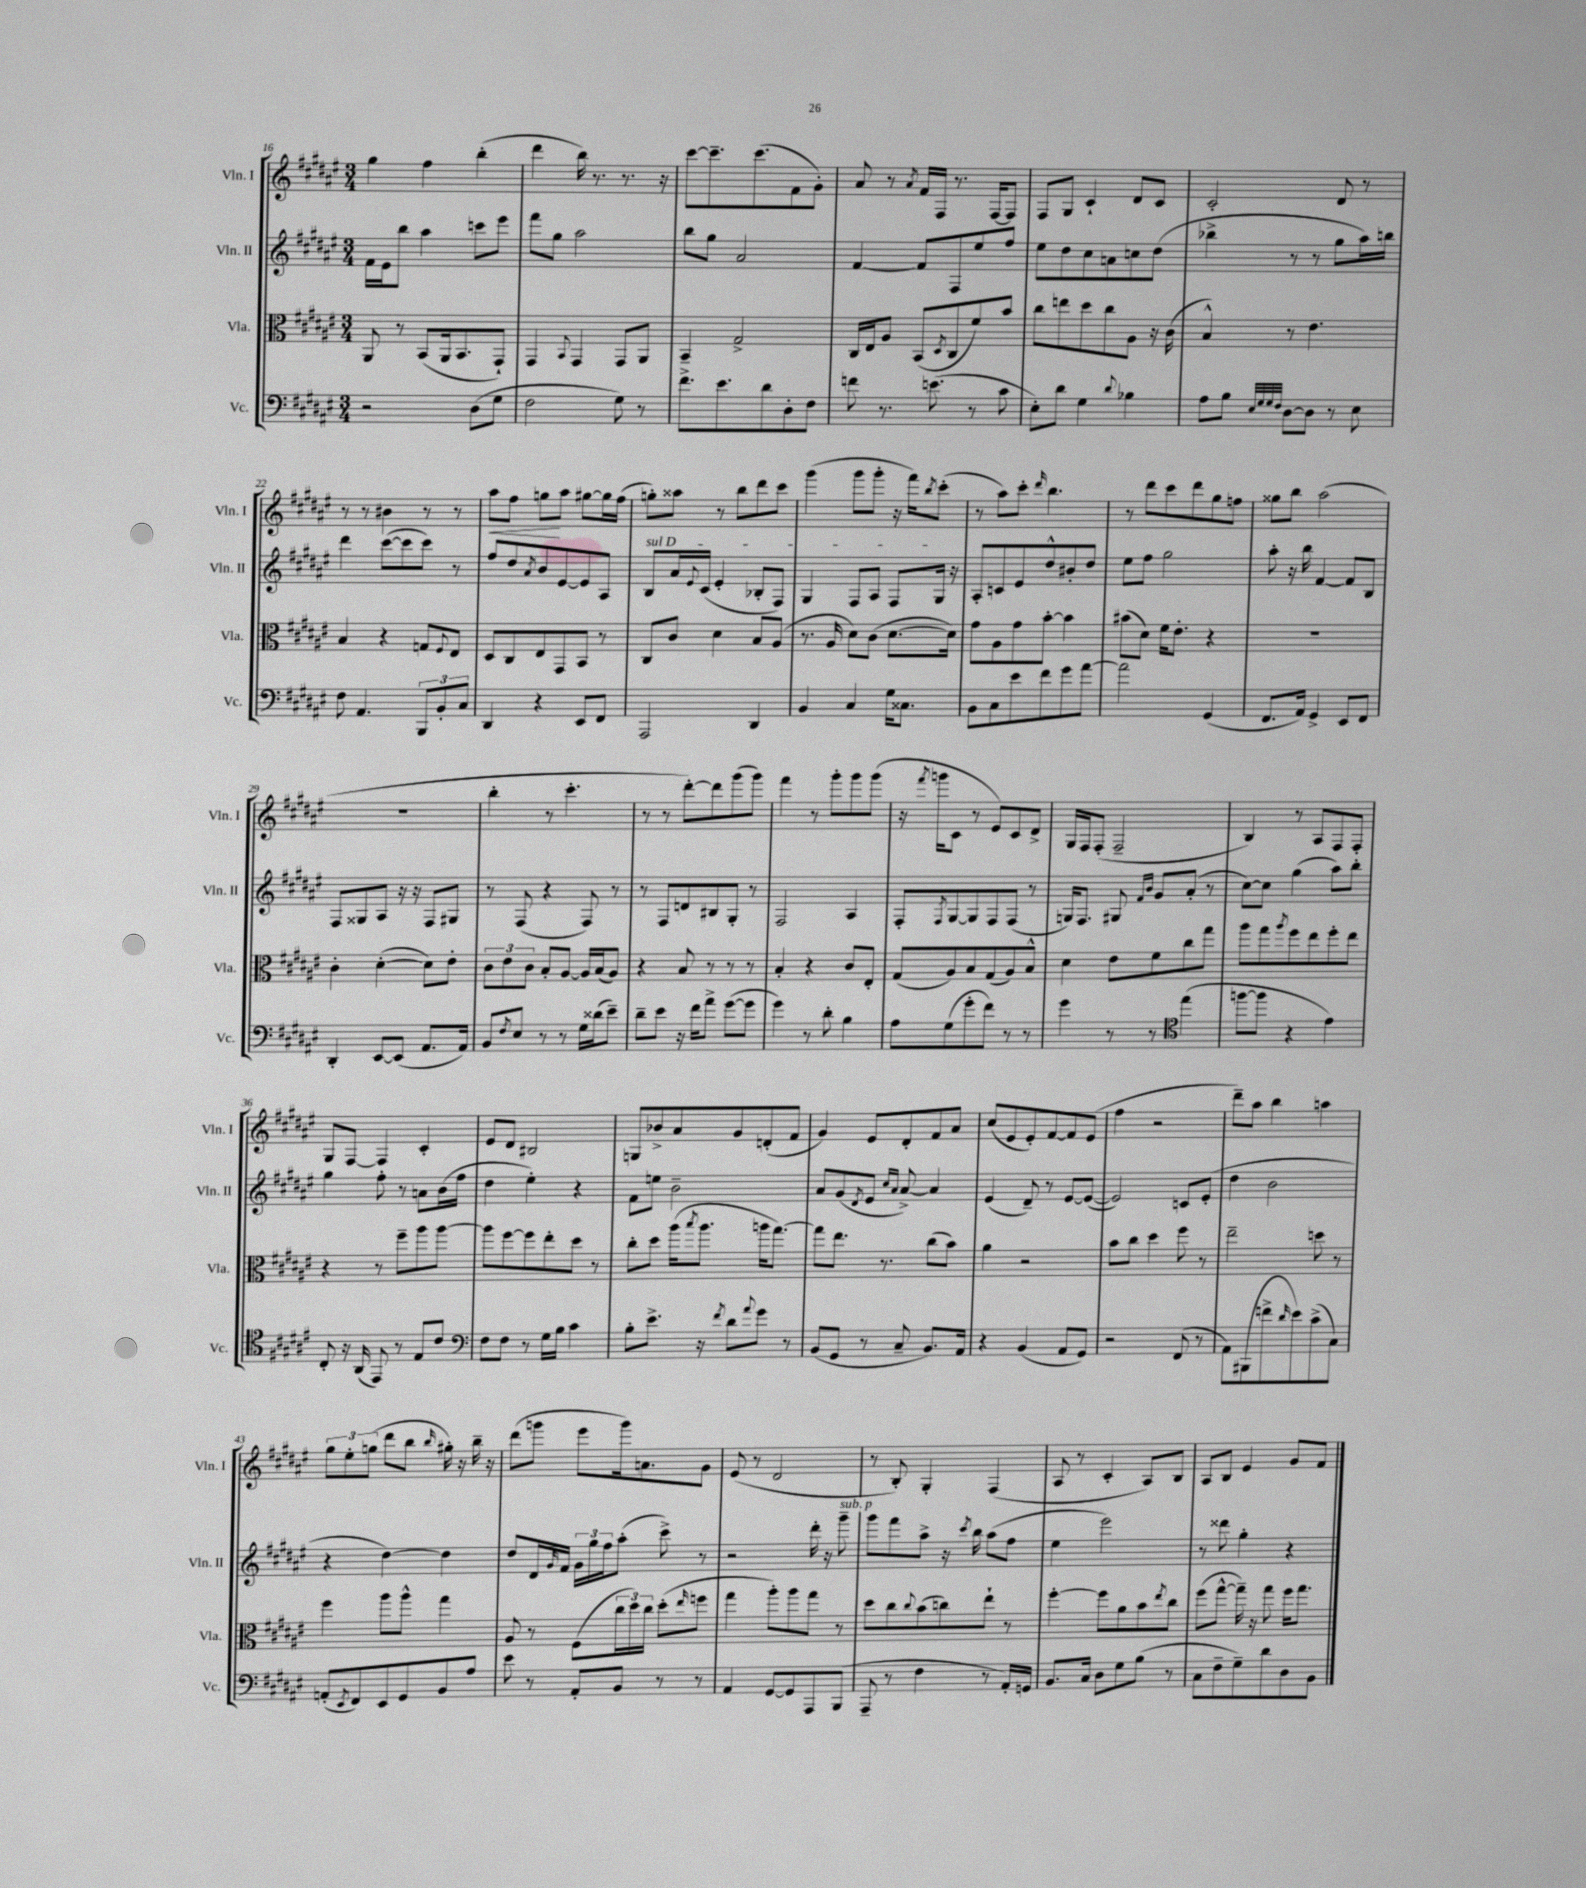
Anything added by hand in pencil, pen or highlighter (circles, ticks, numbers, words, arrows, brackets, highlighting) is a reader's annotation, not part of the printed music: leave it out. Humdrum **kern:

**kern	**kern	**kern	**kern
*staff4	*staff3	*staff2	*staff1
*clefF4	*clefC3	*clefG2	*clefG2
*k[f#c#g#d#a#e#]	*k[f#c#g#d#a#e#]	*k[f#c#g#d#a#e#]	*k[f#c#g#d#a#e#]
*M3/4	*M3/4	*M3/4	*M3/4
2r	8AA#	16f#	4gg#
.	.	16e#	.
.	8r	8bb	.
.	(8BB	4aa#	4ff#
.	16AA#	.	.
.	8.BB	.	.
(8D#	.	8ccc	(4bb'
8G#	8GG#`)	8eee#	.
=	=	=	=
2F#	4GG#	8fff#	4ddd#
.	.	8gg#	.
.	8qqBB	.	.
.	4GG#	2aa#	16bb)
.	.	.	8.r
8G#)	8GG#	.	8.r
8r	8AA#	.	.
.	.	.	16r
=	=	=	=
8.f#^	4BB~	8bb	[8ccc#
.	.	8gg#	8.ccc#~]
8.e#	.	.	.
.	2G#^	2a#	.
.	.	.	(8.ccc#
8d#	.	.	.
8D#'	.	.	8f#
8F#	.	.	8g#')
=	=	=	=
8f	16C#	[4f#	8a#
.	16E#	.	.
8.r	8A#	.	8r
.	.	.	8qa#
.	(8BB	8f#]	16f#
(8.e	.	.	16F#
.	8qD#	.	.
.	8C#	8F#	8.r
8r	8f#)	8ee#	.
.	.	.	[16F#
8c#	8b	8ff#	8F#]
=	=	=	=
8E#')	8cc#	8ee#	8F#
8d#	8ee	8dd#	8G#
4G#	8dd#	8cc#	4c#`
.	8cc#	8a	.
8qqd#	.	.	.
4B-	8A#	8cc	8d#
.	16r	(8dd#	8c#
.	(16c#	.	.
=	=	=	=
8A#	4B^^)	4bb-^	2c#'
8B	.	.	.
32qqE#	.	.	.
32qqG#	.	.	.
32qqG#	.	.	.
32qqF#	.	.	.
[8D#	8r	8r	.
8D#]	4.e#	8r	.
8r	.	8gg#	8d#
8E#	.	16aa#)	8r
.	.	16bb	.
=	=	=	=
8F#	4B	4ddd#	8r
4.AA#	.	.	8r
.	4r	([8ccc#	4b#
.	.	8ccc#]	.
12BBB	8G	8ccc#)	8r
12BB'	.	.	.
.	8qqF#	.	.
.	8E#	8r	8r
12C#	.	.	.
=	=	=	=
4DD#	8D#	8ff#	8aa#
.	8C#	8dd#	8ff#
.	.	8qa#	.
4r	8E#	8b	8gg
.	8GG#	[8e#	8aa#
8EE#	8BB	8e#]	[8gg#
8FF#	8r	8A#	16gg#]
.	.	.	(16ff#
=	=	=	=
2AAA#	8C#	8B	8gg')
.	8c#	16a#	8aa##
.	.	8qqe#	.
.	.	(16c#	.
.	4d#	4e#'	8r
.	.	.	8bb
4DD#	8B	8B-'	8ddd#
.	(8A#	8F#)	8ccc#
=	=	=	=
4BB	8.r	4G#	(4ggg#
.	16A#	.	.
4C#	8d#)	8F#	8ggg#
.	(8c#	8A#	8ggg#'
16G#	[8.d#	8F#	16r
8.C##	.	.	16fff#)
.	.	.	8qbb
.	.	16G#	(8ccc#'
.	16d#])	16r	.
=	=	=	=
8BB	8g#	8A#'	8r
8C#	8A#	8c	8aa#)
8e#	8g#	8e#	8ccc#'
.	.	.	16qqddd#
8f#	[8b'	8dd#^^	4.bb
8g#	4b]	8b#'	.
[8a#	.	8dd#	.
=	=	=	=
2a#]	(8b#	8ee#	8r
.	8d#)	8ff#	8ddd#
.	16f#	2gg#	8ccc#
.	8.e#'	.	.
.	.	.	8ddd#
(4GG#	4r	.	8gg#
.	.	.	8ff
=	=	=	=
8.FF#	2.r	8aa#'	8gg##
.	.	16r	8bb
16AA#)	.	16bb	.
4GG#^	.	[4f#	(2aa#
8EE#	.	8f#]	.
8FF#	.	8B	.
=	=	=	=
4DD#'	4c#'	8F#	2.r
.	.	8G##	.
[8EE#	([4d#'	8A#	.
(8EE#]	.	16r	.
.	.	16r	.
8.AA#	8d#])	8F#	.
.	8e#'	8G#	.
16AA#)	.	.	.
=	=	=	=
8BB	12c#	8r	4bb'
.	12e#	.	.
8qF#	.	.	.
8E#	.	(8F#	.
.	12c#	.	.
8r	8B'	4r	8r
8r	[8A#	.	4.ccc#'
16G#	16A#]	8F#)	.
(16d##	(16B	.	.
8e#~)	8A#)	8r	.
=	=	=	=
8d#~	4r	8r	8r
8e#	.	8F#	8r
16r	8B	8d	[8ddd#')
16f#	.	.	.
8a#^	8r	8B#	8ddd#]
([8g#	8r	8G#'	(8ggg#
8g#]	8r	8r	8ggg#)
=	=	=	=
4g#)	4B'	2F#	4fff#
8r	4r	.	8r
8d#'	.	.	8ggg#'
4B	8c#	4A#	8ggg#
.	8E#'	.	(8ggg#
=	=	=	=
8A#	(8G#	8F#'	16r
.	.	.	8qfff#
.	.	.	16ggg
.	.	8qF#	.
(8G#	8A#)	[8G#	8c#
8g#'	8B	8G#]	8r
8f#)	(8G#	8F#	8e#)
8r	8A#)	(8F#	8c#
8r	8B^^	8r	8d#^
=	=	=	=
4g#	4d#	16G)	16G#
.	.	8.F#	16F#
.	.	.	(8F#'
8r	8e#	8G#	2F#~
.	.	16qqf#	.
.	.	16qqb	.
8r	8f#	8g#	.
*clefC4	*	*	*
(4ee#	8cc#	(8a#'	.
.	8gg#	8r	.
=	=	=	=
[8ff	8aa#	[8cc#)	4B)
8ff]	8gg#	8cc#]	.
.	8qaa#	.	.
4r	8ff#	(4gg#	8r
.	8ee#	.	8A#
4e#)	8ff#'	8aa#)	8F#
.	8ee#	8bb'	8F#'
=	=	=	=
8C#'	4r	4gg#	8G#
16r	.	.	[8F#
(16AA#	.	.	.
8EE#)	8r	8ff#'	4F#]
8r	8ff#~	8r	.
8E#	8aa#	8a	4c#'
8c#	[8aa#	(16b	.
.	.	16ff#	.
=	=	=	=
*clefF4	*	*	*
8F#	8aa#]	4dd#	8e#
8F#	[8ff#	.	8d#
8r	8ff#]	4ee#')	2B#
16G#	8ee#'	.	.
16B	.	.	.
4c#	8dd#	4r	.
.	8r	.	.
=	=	=	=
8B'	8cc#'	8f#	8G
8.e#^	8dd#	8ee	8b-^
.	(16aa#	2b~	8a#
.	8qbb	.	.
16r	8.aa#	.	.
8qf#	.	.	.
8d#	.	.	8g#
8qqa#	.	.	.
8g#	16aa	.	(8d'
.	[8.gg#)	.	.
8r	.	.	8f#
=	=	=	=
(8BB	8gg#]	8a#	4g#)
8GG#	8.ee#	(8g#	.
.	.	8qd#	.
8r	.	8e#	8e#
.	8.r	.	.
.	.	16qqcc#	.
.	.	16qqa#	.
8C#~	.	[8a#^)	8d#'
8.BB)	(8cc#	4a#]	8f#
.	8b)	.	8a#
16AA#	.	.	.
=	=	=	=
4r	4a#	(4e#	(8cc#
.	.	.	8e#
(4BB	2r	8d#~)	8e#')
.	.	8r	[8f#
8AA#	.	[8e#	8f#]
8GG#)	.	(8e#_	(8e#
=	=	=	=
2r	8b	2e#])	4ff#
.	8cc#	.	.
.	4dd#	.	2r
(8FF#	8ff#	8c	.
8r	8r	(8e#'	.
=	=	=	=
8AA#)	2ee#~	4dd#	8ddd#~)
(8BBB#	.	.	8aa#
8f^	.	2b	4bb
16qqd#	.	.	.
8e#)	.	.	.
(8c#^	8dd	.	4aa
8C#)	8r	.	.
=	=	=	=
(8AA'	4ff#	4r	12gg#
.	.	.	12ee#'
8qEE#	.	.	.
8FF#)	.	.	.
.	.	.	(12gg
8EE#	8aa#	[4dd#)	8ddd#
8GG#	8aa#^^	.	8bb
.	.	.	16qqbb
8BB	4gg#	4dd#]	16gg#')
.	.	.	16r
8A#	.	.	16bb~
.	.	.	16r
=	=	=	=
8e#	8A#	8dd#	(8ddd#
8r	8r	16d#	8ggg
.	.	16qqg#	.
.	.	16f#	.
8AA#'	(8F#	24g#	8eee#
.	.	24gg#	.
.	.	24ff#	.
8BB	24cc#	(8aa#'	16ggg)
.	24dd#)	.	.
.	.	.	8.a
.	24cc#	.	.
8r	(8dd#'	8ccc#^)	.
.	16qqee#	.	.
8r	8ff	8r	8g#
=	=	=	=
4AA#	4gg#	2r	(8e#
.	.	.	8r
[8GG#	8aa#')	.	2d#
8GG#]	8aa#	.	.
8AAA#	8gg#	16ddd#'	.
.	.	16r	.
(8BBB	8r	8ggg#~	.
=	=	=	=
8AAA#~	8dd#	8ggg#	8r
8r	8cc#	8fff#	8B')
.	8qqcc#	.	.
4F#	(8b	8aa#^	4G#'
.	8cc)	16r	.
.	.	8qccc#	.
.	.	16bb	.
8r	8ee#`	(8aa#	(4F#
16AA#')	8r	8ff#	.
16GG	.	.	.
=	=	=	=
8.BB	[4ff#'	4ee#	8A#
.	.	.	8r
16C#	.	.	.
8D#	8ff#]	2eee#)	4c#'
8G#	8a#	.	.
(8B	8b	.	8A#)
.	8qee#	.	.
8r	8cc#	.	8B
=	=	=	=
8C#	(8ff#	8r	8A#
8F#~	[8gg#^^	8ddd##	8B
8G#~)	16gg#~])	4gg#'	4e#
.	16r	.	.
8d#	8gg#	.	.
8D#	16ff#	4r	8g#
.	8.gg#	.	.
8BB	.	.	8f#
==	==	==	==
*-	*-	*-	*-
